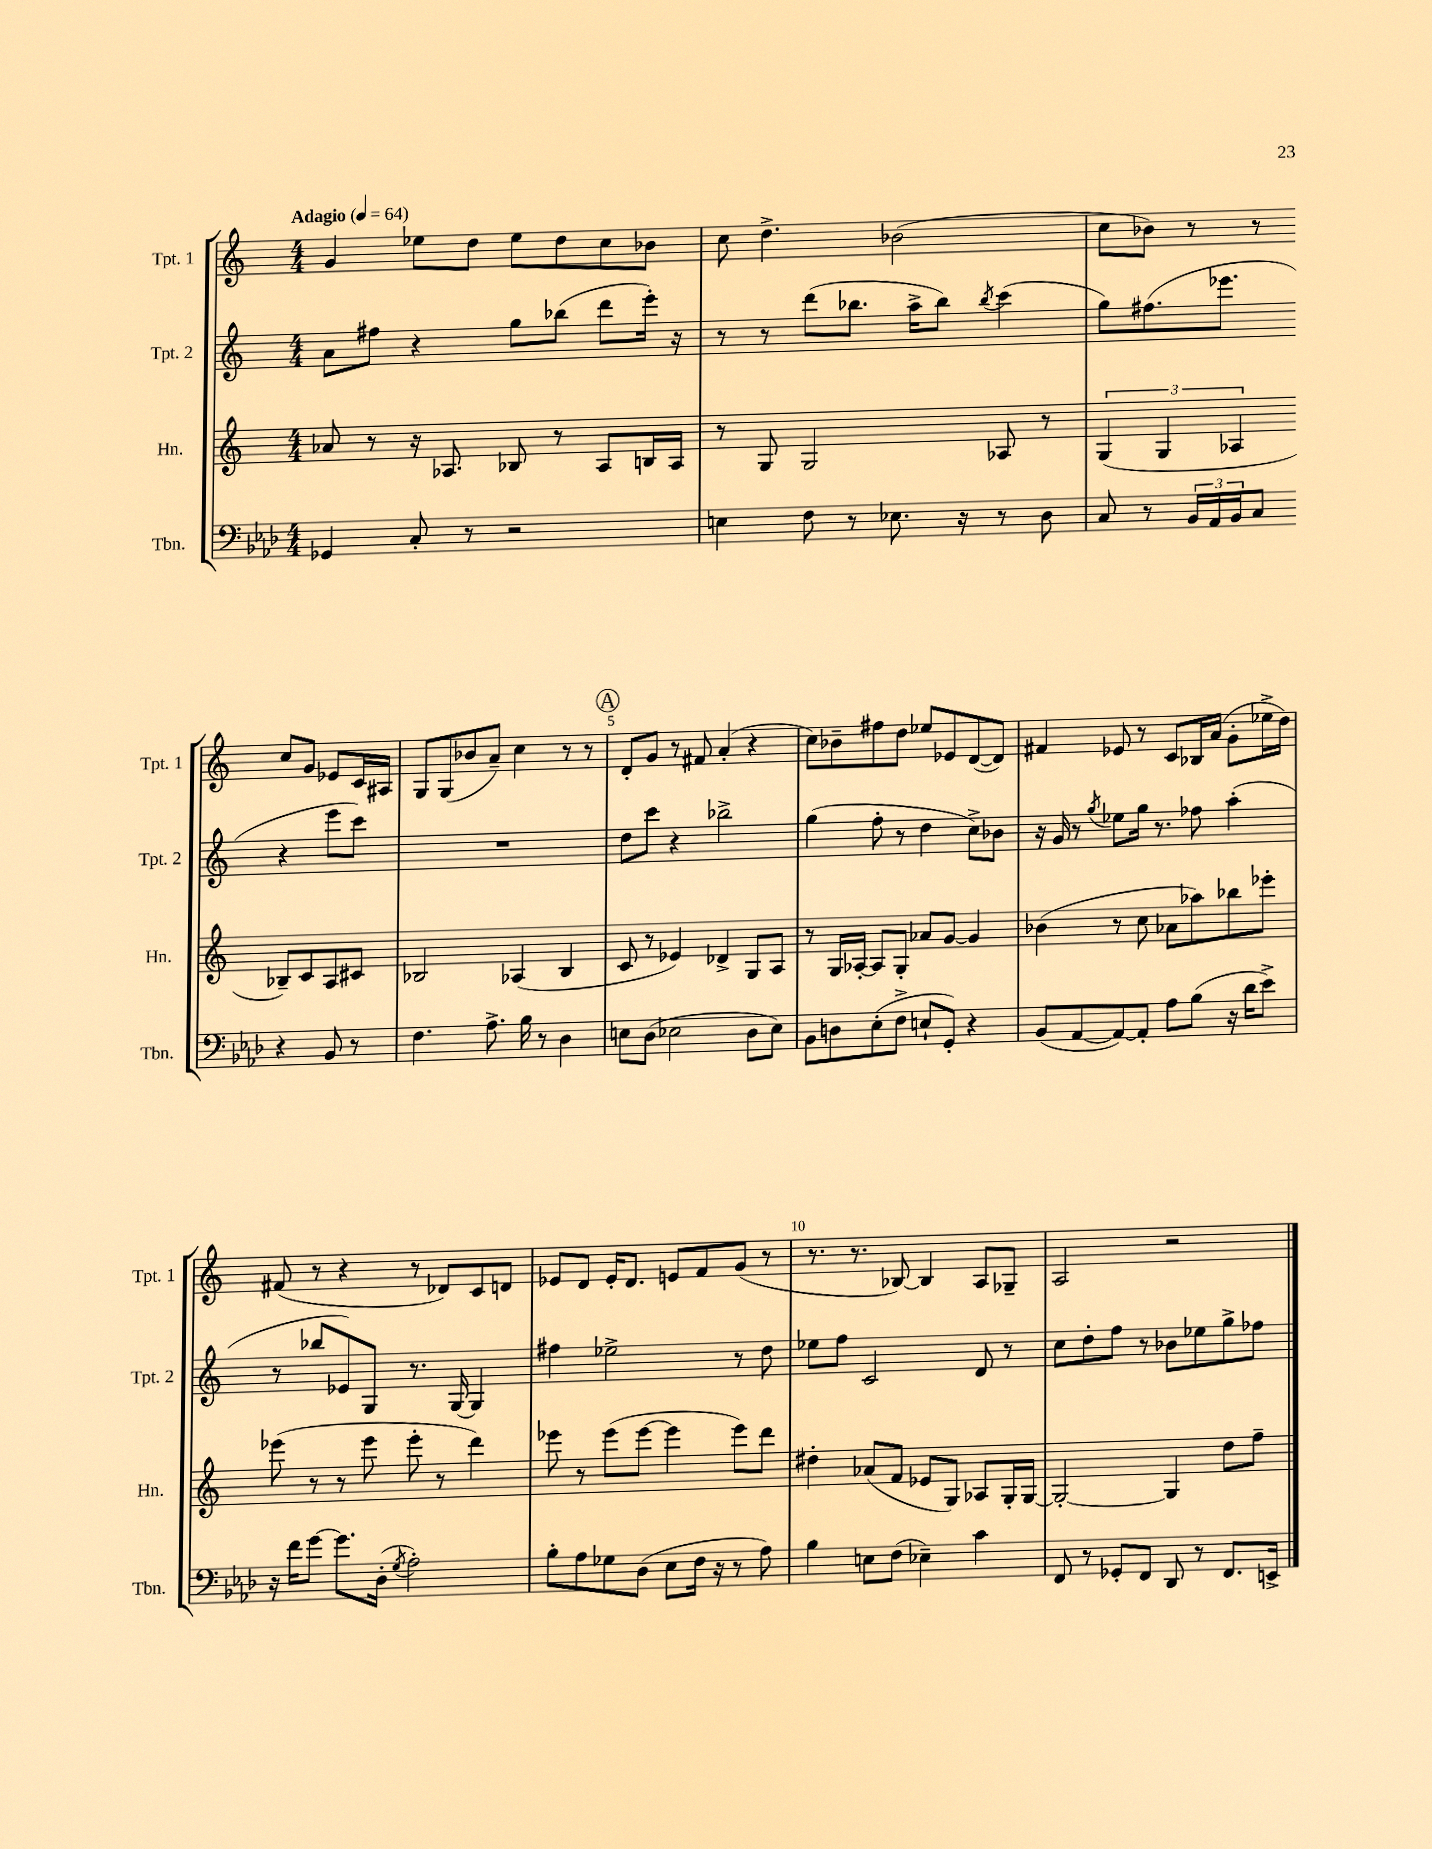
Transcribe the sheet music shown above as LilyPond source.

<<
\new StaffGroup <<
\new Staff = "s0" \with { instrumentName = "Tpt. 1" shortInstrumentName = "Tpt. 1" } {
    \clef treble \key c \major \numericTimeSignature \time 4/4 \tempo "Adagio" 4 = 64
    g'4 ees''8 d''8 ees''8 d''8 c''8 bes'8 |
    c''8 d''4.-> bes'2( |
    c''8 bes'8) r8 r8 c''8 g'8 ees'8 c'16 ais16 |
    g8 g8( bes'8 a'8--) c''4 r8 r8 |
    \mark \markup { \circle "A" } d'8-. g'8 r8 fis'8 a'4-.( r4 |
    c''8) bes'8-- fis''8 d''8 ees''8 ees'8 d'8~( d'8) |
    fis'4 ees'8 r8 c'8 bes16 a'16( g'8-. ees''16-> d''16) |
    fis'8( r8 r4 r8 des'8) c'8 d'8 |
    ees'8 d'8 ees'16-. d'8. e'8 f'8 g'8( r8 |
    r8. r8. bes8~) bes4 a8 ges8-- |
    a2 r2 \bar "|." |
}
\new Staff = "s1" \with { instrumentName = "Tpt. 2" shortInstrumentName = "Tpt. 2" } {
    \clef treble \key c \major \numericTimeSignature \time 4/4
    a'8 fis''8 r4 g''8 bes''8( d'''8 e'''16-.) r16 |
    r8 r8 d'''8( bes''8. a''16-> bes''8) \acciaccatura { bes''8 } c'''4( |
    g''8) fis''8.( ees'''8. r4 ees'''8 c'''8) |
    R1 |
    \mark \markup { \circle "A" } d''8 c'''8 r4 bes''2-> |
    g''4( f''8-. r8 d''4 c''8->) bes'8 |
    r16 g'16 r8 \acciaccatura { g''8 } ees''8 g''16 r8. fes''8 a''4-.( |
    r8 bes''8 ees'8) g8 r8. g16~ g4 |
    fis''4 ees''2-> r8 d''8 |
    ees''8 f''8 c'2 d'8 r8 |
    c''8 d''8-. f''8 r8 bes'8 ees''8 g''8-> fes''8 \bar "|." |
}
\new Staff = "s2" \with { instrumentName = "Hn." shortInstrumentName = "Hn." } {
    \clef treble \key c \major \numericTimeSignature \time 4/4
    aes'8 r8 r16 aes8. bes8 r8 aes8 b16 aes16 |
    r8 g8 g2 aes8 r8 |
    \tuplet 3/2 { g4( g4 aes4 } bes8--) c'8 aes8 cis'8 |
    bes2 aes4( bes4 |
    \mark \markup { \circle "A" } c'8 r8 ees'4) des'4-> g8 a8 |
    r8 g16 aes16~-. aes8 g8-. aes'8 g'8~ g'4 |
    bes'4( r8 c''8 aes'8 aes''8) bes''8 ees'''8-. |
    ees'''8( r8 r8 ees'''8 ees'''8-. r8 d'''4) |
    ees'''8 r8 ees'''8( ees'''8~ ees'''4 ees'''8) d'''8 |
    dis''4-. aes'8( f'8 ees'8 g8) aes8 g16-. g16~ |
    g2~-. g4 d''8 f''8-- \bar "|." |
}
\new Staff = "s3" \with { instrumentName = "Tbn." shortInstrumentName = "Tbn." } {
    \clef bass \key aes \major \numericTimeSignature \time 4/4
    ges,4 c8-. r8 r2 |
    e4 f8 r8 ees8. r16 r8 des8 |
    c8 r8 \tuplet 3/2 { bes,16 aes,16 bes,16 } c8 r4 bes,8 r8 |
    f4. aes8.-> bes16 r8 des4 |
    \mark \markup { \circle "A" } e8 des8( ees2 des8 ees8) |
    bes,8 d8 ees8-.( f8-> e8-! g,8-.) r4 |
    bes,8( aes,8~ aes,8~) aes,8-. aes8 bes8( r16 des'16 ees'8->) |
    r16 f'16 g'8~ g'8. des16-.( \acciaccatura { g8 } aes2-.) |
    bes8-. aes8 ges8 des8( ees8 f16 r16 r8 aes8) |
    bes4 e8 f8( ees4--) c'4 |
    f,8 r8 ges,8-. f,8 des,8 r8 f,8. e,16-> \bar "|." |
}
>>
>>
\layout { \context { \Score \override BarNumber.break-visibility = ##(#f #t #t) barNumberVisibility = #(every-nth-bar-number-visible 5) } }
